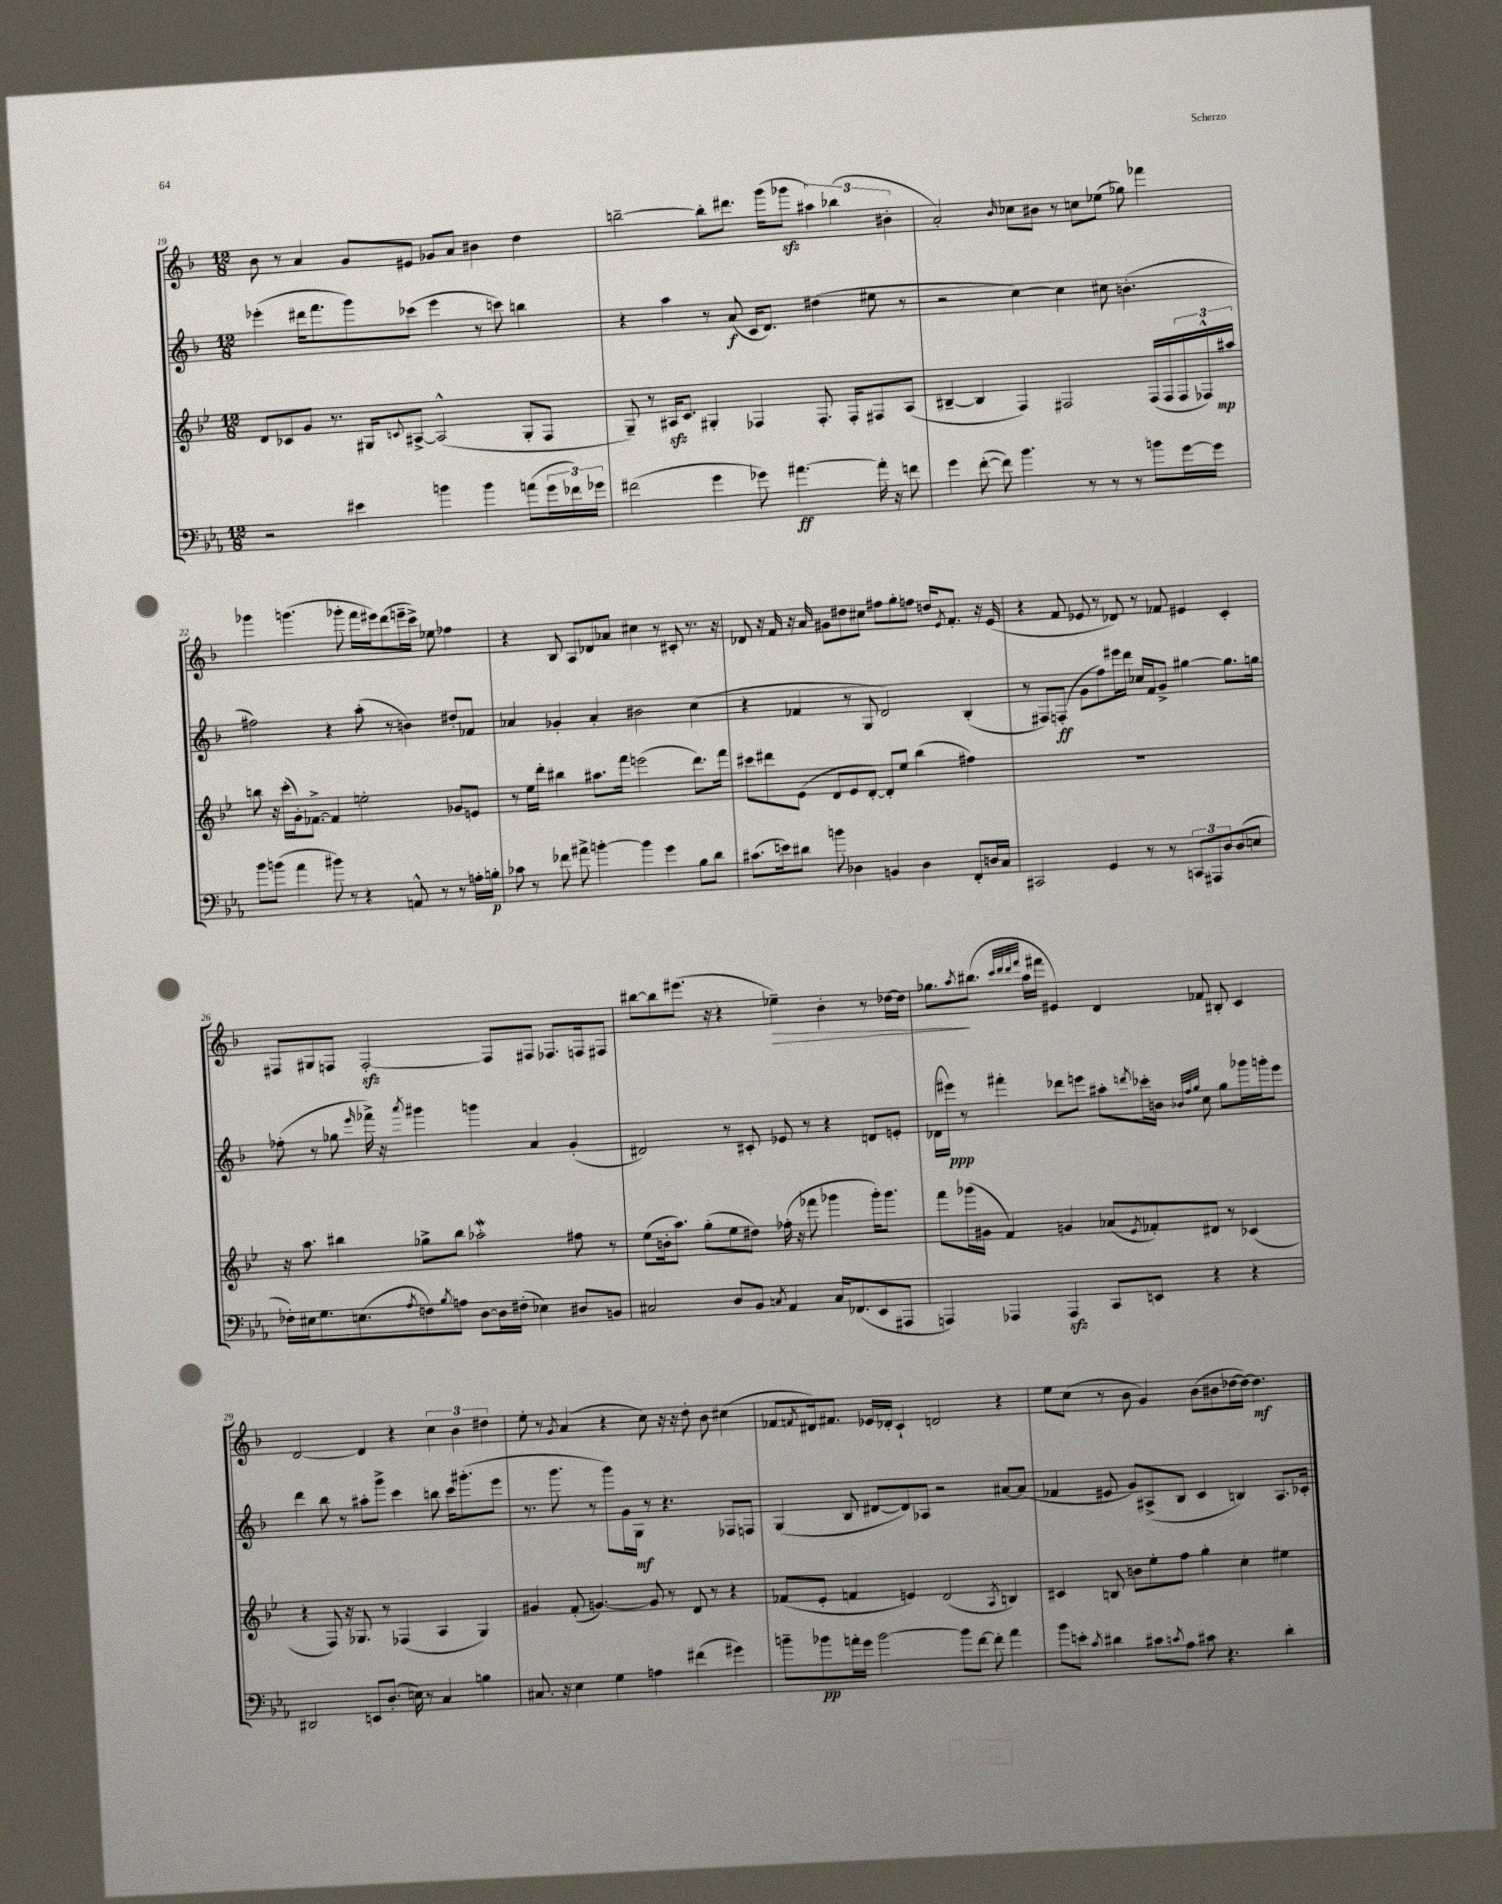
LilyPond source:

<<
\new StaffGroup <<
\new Staff = "s0" {
    \clef treble \key f \major \numericTimeSignature \time 12/8
    bes'8 r8 a'4 g'8 eis'8 ges'8 a'8 bis'4 d''4 |
    b''2~-- b''8-. dis'''8. g'''16( ges'''8\sfz \tuplet 3/2 { ais''4) bes''4( bis'4-. } |
    a'2-.) \grace { bes'16 } ces''8 bis'8 r8 c''8 ees''8( ges''8) fes'''4 |
    ges'''4 g'''4.( ges'''8-. f'''16 eis'''16) d'''8( e'''16-- c'''16->) ees''8 fes''4 |
    r4 bes8 a8 des'8 aes'8 cis''4 r8 cis'8-. r8. r16 |
    des'8 r16 f'16 r16 a'16 gis'8 dis''8 cis''8 fis''8 g''8-. f''8 d''16 \acciaccatura { e'8 } f'8.-. r16 e'16( |
    r4 f'8 ees'8 r8 des'8) r8 fes'8 eis'4 c'4-. |
    fis8 gis8 f8 f2~-.\sfz f8 fis8 fes8. f16 fis8 |
    bis''8~ bis''8 eis'''8.( r16 r4 ees''4--\>) bes'4-. r8 des''16~ des''16 |
    ges''8.\! \acciaccatura { a''8 } bis''8.( \grace { c'''32 d'''32 d'''32 f'''32 } a''16 fis'''16 eis'4) d'4 fes'8 bis8-. c'4 |
    d'2~ d'4 r4 \tuplet 3/2 { c''4 bes'4 dis''4 } |
    e''8-. r8 \acciaccatura { g'8 } a'4( r4 c''8) r16 r16 d''8-. bes'8 cis''4( |
    fes'8 \acciaccatura { f'8 } dis'16) fis'8. ees'16 des'16-. c'4-! d'2 r4 |
    e''8 c''8( r8 bes'8 g'4) bes'8( bis'8 des''16~ des''16~) des''4.\mf \bar "|." |
}
\new Staff = "s1" {
    \clef treble \key f \major \numericTimeSignature \time 12/8
    ees'''4-.( dis'''16 f'''8. g'''8) ces'''8( ees'''4 r8 c'''8) b''4 |
    r4 a''4 r8 a'8\f( c'16 d'8.) dis''4( eis''8 r8 |
    r2 c''4~) c''4 cis''8 b'4.-.( |
    fis''2) r4 a''8-.( r8 b'4) dis''8-. fes'8 |
    aes'4 ges'4-. aes'4-. bis'2 c''4( |
    r4 fes'4 r8 g8 d'2) bes4-.( |
    r8 fis8) f8-.\ff( g'8 f''8) eis'''16 d'''16 ces''16 f'16 g'8-> gis''4~ gis''8. g''16 |
    fes''8-.( r8 ges''8 \grace { e'''16 } fes'''16->) r16 \acciaccatura { a'''8 } gis'''4 g'''4 a'4 g'4-.( |
    dis'2) r8 cis'8-. ees'8 r8 r4 d'8 e'8-. |
    des'16( eis'''16\ppp) r8 fis'''4-. des'''8 e'''8 ais''8-. \acciaccatura { d'''8 } ces'''16-. b'16 \grace { bes'32 f''32 g''32 } c''8 g''8 ges'''16 g'''16-. e'''8 |
    d'''4 bes''8 r8 ais''8-. g'''8-> c'''4 b''8 c'''16 gis'''8.-.( e'''8 |
    r8. g'''8. r8 g'''8) g'16 g16\mf r8 r4. fes8 f8 |
    g4( bes8 dis'8~ dis'8) aes8 r2 ais'8~ ais'8( |
    fes'4 eis'8 g'8) ais8->( bes8 c'4 b4) ais8. ces'16-. \bar "|." |
}
\new Staff = "s2" {
    \clef treble \key bes \major \numericTimeSignature \time 12/8
    d'8 ces'8 g'8 r8. gis16 \appoggiatura { c'8 } ais8~-> ais2-^( gis8-. f8 |
    g8--) r8 ais16\sfz c'8. gis4-. fes4 fes8.-. fes16-. fis8 ais8( |
    bis4~-- bis4 f4) fis2 fis16( fis16 \tuplet 3/2 { fis16 fes16-^) ais''16\mp } |
    b''8 r16 c'''16-.( g'16-.) fes'8.~-> fes'4 e''2-. ges'8 e'8 |
    r8 ees''16 d'''16-. bis''4 ais''8. f'''16 e'''2( d'''8.) f'''16 |
    cis'''8 dis'''8 ees'8( d'8 ees'8 d'8~-.) d'8-. ees''8 bes''4( fis''4) |
    R1. |
    r16 a''8. bis''4 ges''8-> bis''8 aes''2-.\mordent fis''8 r8 |
    ees''8( b'16-. a''8.) g''8-.( ees''8 dis''8) fes''16-.( r16 fes'''8 ges'''4 ges'''16-.) ges'''8. |
    f'''8 ges'''16( gis'16 f'4) g'4 aes'8( \acciaccatura { ees'8 } fes'8-.) dis'8 r8 ces'4( |
    r4 f8) r16 ges8. r8 fes4( a4 ges4) |
    gis'4 f'8-.( g'4.~) g'8 r8 d'8 r8 r4 |
    fes'8( ees'8-. f'4 e'4) d'2( \acciaccatura { a8 } b4) |
    cis'4 b8 b'8 ees''8-. f''8 g''4-. c''4-. eis''4 \bar "|." |
}
\new Staff = "s3" {
    \clef bass \key ees \major \numericTimeSignature \time 12/8
    r2 eis'4 b'4 b'4 a'8( \tuplet 3/2 { g'16 fes'16) ges'16 } |
    fis'2( g'4 ges'8) ais'4.~\ff ais'16-. r16 f'8 |
    g'4 f'8~-.( f'8) bes'4. r8 r8 r8 b'8 g'16~ g'16 |
    bes'8 b'8( aes'4 bis'8) r8 r4 a,8-^ r8 r8 a16-. b16-.\p |
    ces'8 r8 fes'8 ais'8-> b'4~-. b'4 g'4 bes8 d'8 |
    cis'8.( e'16) dis'8 b'8 des4 b,4 des4 f,8-. d16 c16 |
    cis,2 g,4 r8 r8 \tuplet 3/2 { c,8 ais,,8 d8 } d8( e8 |
    fes16-.) eis16 g8. e8.( \acciaccatura { aes8 } f8) \acciaccatura { bes8 } a8 d8~ d16 fis16-.( ees4) dis8 b,8 |
    cis2 d8 bes,8 \acciaccatura { c8 } aes,4 c16 fes,8.( ees,8 ais,,8 |
    a,,4) aes,,4 aes,,4\sfz c,8 e,8 r4 r4 |
    dis,2 e,8 d8.-.( e16) r8 c4 b4 |
    cis8. r16 ees4 g4 a4 fis'4( gis'4) |
    b'8-- bes'8\pp a'16-. g'16 bes'2~ bes'8 f'8~ f'8-. a'4 |
    bes'8 e'8-. \acciaccatura { c'8 } dis'4 cis'8 \acciaccatura { c'8 } aes8 cis'8 r4. dis'4-. \bar "|." |
}
>>
>>
\layout { \context { \Score currentBarNumber = #19 } }
